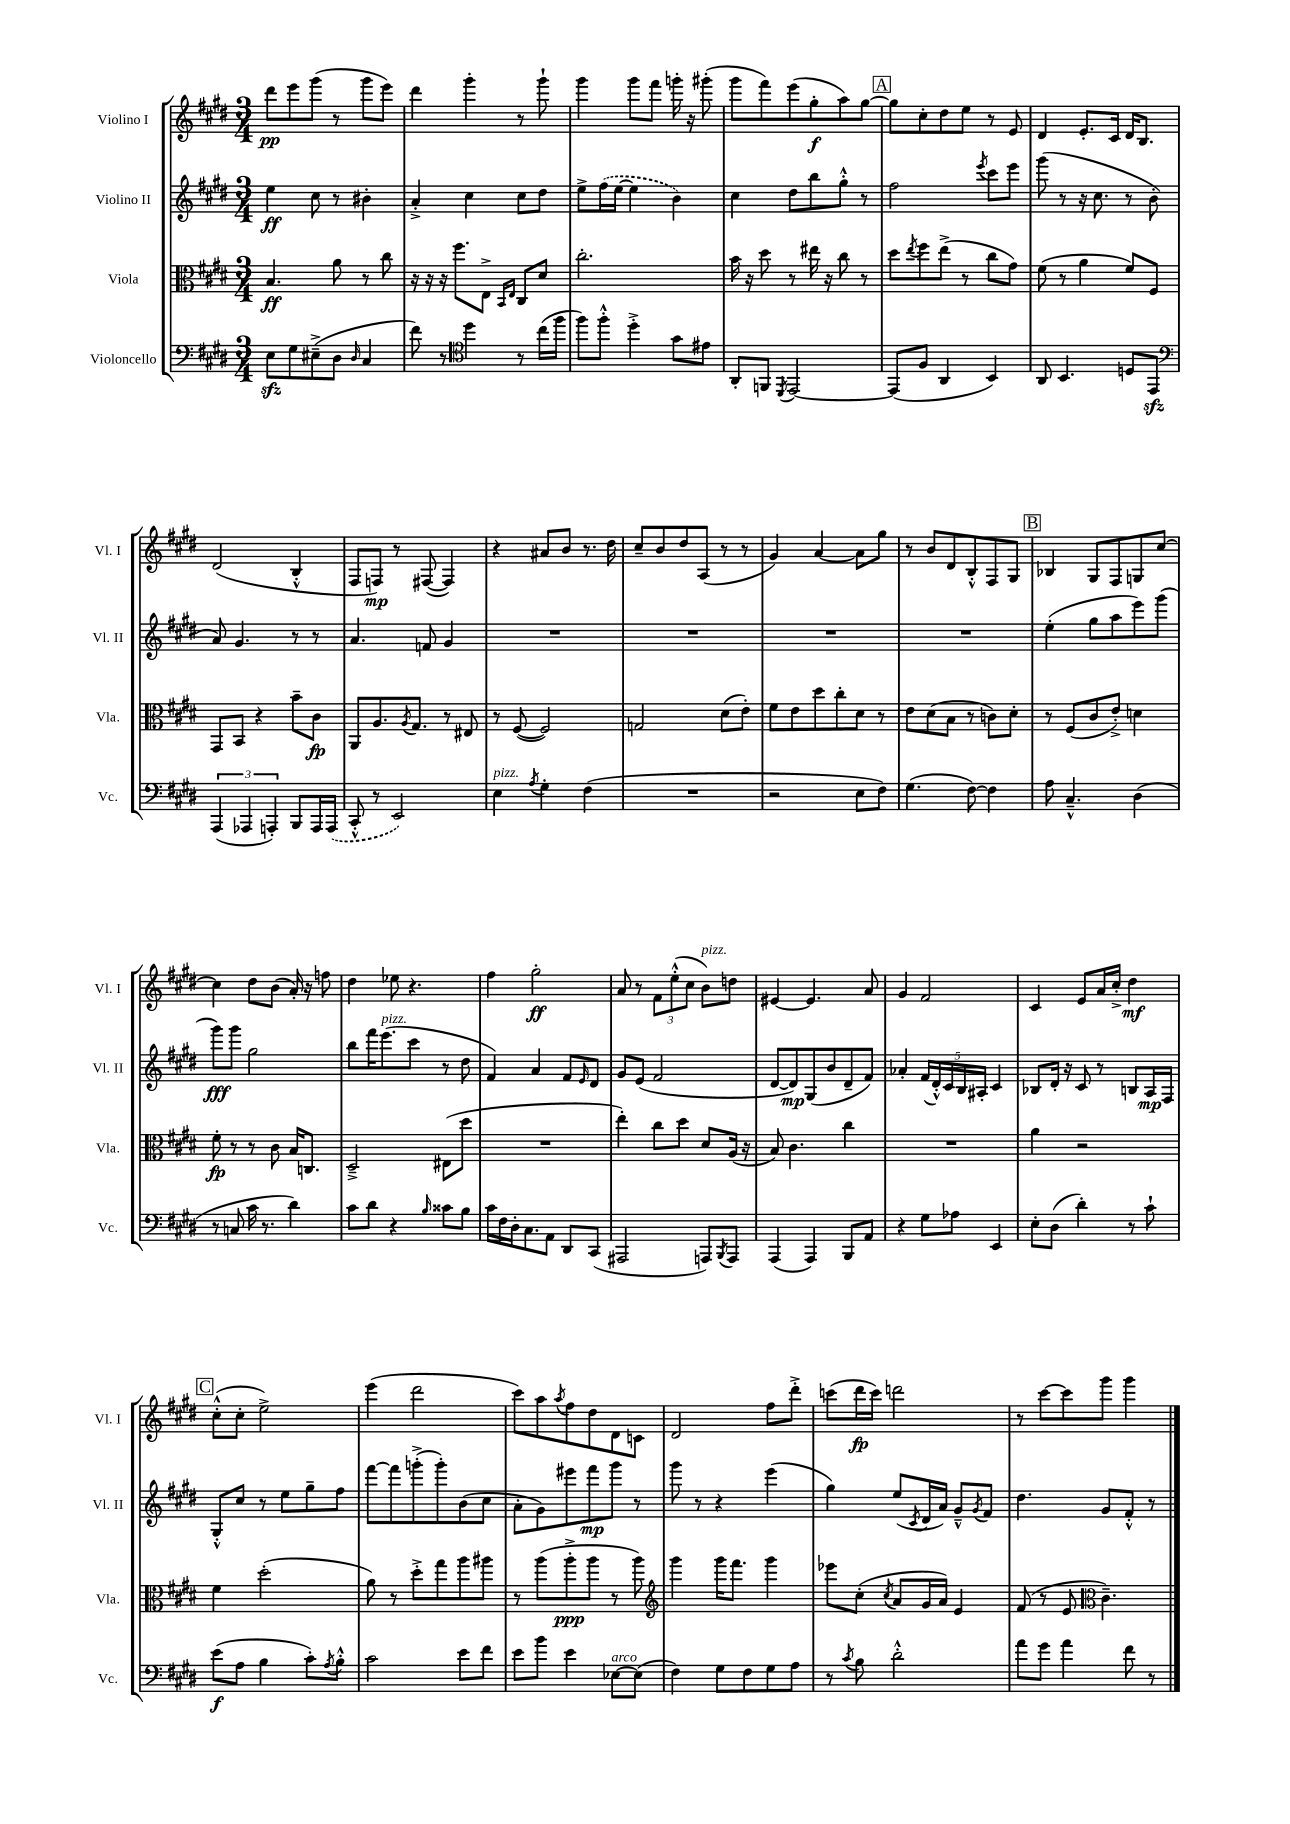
<<
\new StaffGroup <<
\new Staff = "s0" \with { instrumentName = "Violino I" shortInstrumentName = "Vl. I" } {
    \clef treble \key e \major \numericTimeSignature \time 3/4
    dis'''8\pp e'''8 gis'''8( r8 gis'''8 e'''8) |
    dis'''4 gis'''4-. r8 gis'''8-! |
    gis'''4 gis'''8 fis'''8 g'''16-. r16 gis'''8-.( |
    gis'''8 fis'''8) e'''8( gis''8-.\f a''8) gis''8~ |
    \mark \markup { \box "A" } gis''8 cis''8-. dis''8 e''8 r8 e'8 |
    dis'4 e'8.-. cis'16 dis'16 b8. |
    dis'2( b4-.-^ |
    fis8 f8\mp) r8 fis8~( fis4) |
    r4 ais'8 b'8 r8. dis''16 |
    cis''8-- b'8 dis''8 a8( r8 r8 |
    gis'4) a'4~ a'8 gis''8 |
    r8 b'8 dis'8 b8-.-^ fis8 gis8 |
    \mark \markup { \box "B" } bes4 gis8 fis8 g8 cis''8~ |
    cis''4 dis''8 b'8( a'16-.) r16 f''8 |
    dis''4 ees''8 r4. |
    fis''4 gis''2-.\ff |
    a'8 r8 \tuplet 3/2 { fis'8 e''8-.-^( cis''8 } b'8^\markup { \italic "pizz." }) d''8 |
    eis'4~ eis'4. a'8 |
    gis'4 fis'2 |
    cis'4 e'8 a'16 cis''16-.-> dis''4\mf |
    \mark \markup { \box "C" } cis''8-.-^( cis''8-. e''2->) |
    e'''4( dis'''2 |
    cis'''8) a''8 \acciaccatura { a''8 } fis''8 dis''8 dis'8 c'8 |
    dis'2 fis''8 dis'''8-.-> |
    c'''8( dis'''16\fp c'''16) d'''2 |
    r8 cis'''8~ cis'''8 gis'''8 gis'''4 \bar "|." |
}
\new Staff = "s1" \with { instrumentName = "Violino II" shortInstrumentName = "Vl. II" } {
    \clef treble \key e \major \numericTimeSignature \time 3/4
    e''4\ff cis''8 r8 bis'4-. |
    a'4-.-> cis''4 cis''8 dis''8 |
    e''8-> \once \slurDashed fis''16( e''16~ e''4 b'4) |
    cis''4 dis''8 b''8 gis''8-.-^ r8 |
    \mark \markup { \box "A" } fis''2 \acciaccatura { e'''8 } cis'''8 e'''8 |
    gis'''8( r8 r16 cis''8. r8 b'8-. |
    a'8) gis'4. r8 r8 |
    a'4. f'8 gis'4 |
    R2. |
    R2. |
    R2. |
    R2. |
    \mark \markup { \box "B" } e''4-.( gis''8 a''8 e'''8) gis'''8( |
    gis'''8\fff) gis'''8 gis''2 |
    b''8 fis'''16 e'''8.^\markup { \italic "pizz." }( cis'''8 r8 dis''8 |
    fis'4) a'4 fis'8 \grace { e'16 } dis'8 |
    gis'8 e'8( fis'2 |
    dis'8~ dis'8\mp) gis8( b'8 dis'8-- fis'8) |
    aes'4-. \tuplet 5/4 { fis'16( dis'16-.-^) cis'16 b16 ais16-. } cis'4 |
    bes8 dis'16-. r16 cis'8 r8 b8 a16\mp fis16 |
    \mark \markup { \box "C" } gis8-.-^ cis''8 r8 e''8 gis''8-- fis''8 |
    fis'''8~ fis'''8 g'''8-.->( g'''8-.) b'8( cis''8 |
    a'8-. gis'8) eis'''8 fis'''8\mp gis'''8 r8 |
    gis'''8 r8 r4 e'''4( |
    gis''4) e''8( \acciaccatura { cis'8 } dis'16 a'16) gis'8---^ \acciaccatura { gis'8 } fis'8 |
    dis''4. gis'8 fis'8-.-^ r8 \bar "|." |
}
\new Staff = "s2" \with { instrumentName = "Viola" shortInstrumentName = "Vla." } {
    \clef alto \key e \major \numericTimeSignature \time 3/4
    b4.\ff a'8 r8 cis''8 |
    r16 r16 r16 fis''8. e8-> \grace { b,16 e16 } cis8 dis'8 |
    cis''2.-. |
    b'16 r16 dis''8 r8 eis''16 r16 cis''8 r8 |
    \mark \markup { \box "A" } dis''8 \acciaccatura { e''8 } fis''8 e''8->( r8 cis''8 gis'8) |
    fis'8( r8 a'4 fis'8) fis8 |
    gis,8 b,8 r4 b'8-- cis'8\fp |
    a,8 a8. \acciaccatura { a8 } gis8. r8 eis8 |
    r8 fis8~( fis2) |
    g2 dis'8( e'8-.) |
    fis'8 e'8 dis''8 cis''8-. dis'8 r8 |
    e'8 dis'8( b8 r8 c'8) dis'8-. |
    \mark \markup { \box "B" } r8 fis8( cis'8 e'8-.->) d'4 |
    fis'8-.\fp r8 r8 cis'8 b16 c8. |
    dis2---> eis8( dis''8 |
    R2. |
    e''4-.) cis''8 dis''8 dis'8 a16( r16 |
    b8) cis'4. cis''4 |
    R2. |
    a'4 r2 |
    \mark \markup { \box "C" } fis'4 dis''2-.( |
    a'8) r8 dis''8-.-> gis''8 a''8 ais''8 |
    r8 a''8( a''8-.->\ppp a''8 r8 a''8) |
    \clef treble gis'''4 gis'''16 fis'''8. gis'''4 |
    ees'''8 cis''8-.( \acciaccatura { cis''8 } a'8 gis'16 a'16) e'4 |
    fis'8( r8 e'8 \clef alto cis'4.--) \bar "|." |
}
\new Staff = "s3" \with { instrumentName = "Violoncello" shortInstrumentName = "Vc." } {
    \clef bass \key e \major \numericTimeSignature \time 3/4
    e8\sfz gis8 eis8--->( dis8 \grace { dis16 } cis4 |
    fis'8) r8 \clef tenor dis''4 r8 cis''16( fis''16 |
    fis''8) fis''8-.-^ dis''4-.-> gis'8 eis'8 |
    a,8-. f,8 \acciaccatura { dis,8 } e,2~ |
    \mark \markup { \box "A" } e,8( fis8 a,4 b,4) |
    a,8 b,4. d8 e,8\sfz |
    \clef bass \tuplet 3/2 { a,,4( aes,,4 a,,4-.) } b,,8 a,,16 \once \slurDashed a,,16( |
    cis,8-.-^ r8 e,2) |
    e4^\markup { \italic "pizz." } \acciaccatura { a8 } gis4-. fis4( |
    R2. |
    r2 e8 fis8) |
    gis4.( fis8~) fis4 |
    \mark \markup { \box "B" } a8 cis4.---^ dis4( |
    r8 c8 cis'16 r8. dis'4) |
    cis'8 dis'8 r4 \grace { b16 } cisis'8 b8 |
    cis'16 fis16 dis16-. cis8. a,8 dis,8 cis,8( |
    ais,,2 a,,8) \acciaccatura { b,,8 } a,,8 |
    a,,4( a,,4) b,,8 a,8 |
    r4 gis8 aes8 e,4 |
    e8-. dis8( dis'4-.) r8 cis'8-! |
    \mark \markup { \box "C" } e'8\f( a8 b4 cis'8-.) \acciaccatura { a8 } b8-.-^ |
    cis'2 e'8 fis'8 |
    e'8 b'8 e'4 ees8~^\markup { \italic "arco" } ees8( |
    fis4) gis8 fis8 gis8 a8 |
    r8 \acciaccatura { cis'8 } b8 dis'2-.-^ |
    a'8 gis'8 a'4 fis'8 r8 \bar "|." |
}
>>
>>
\layout { \context { \Score \remove "Bar_number_engraver" } }
